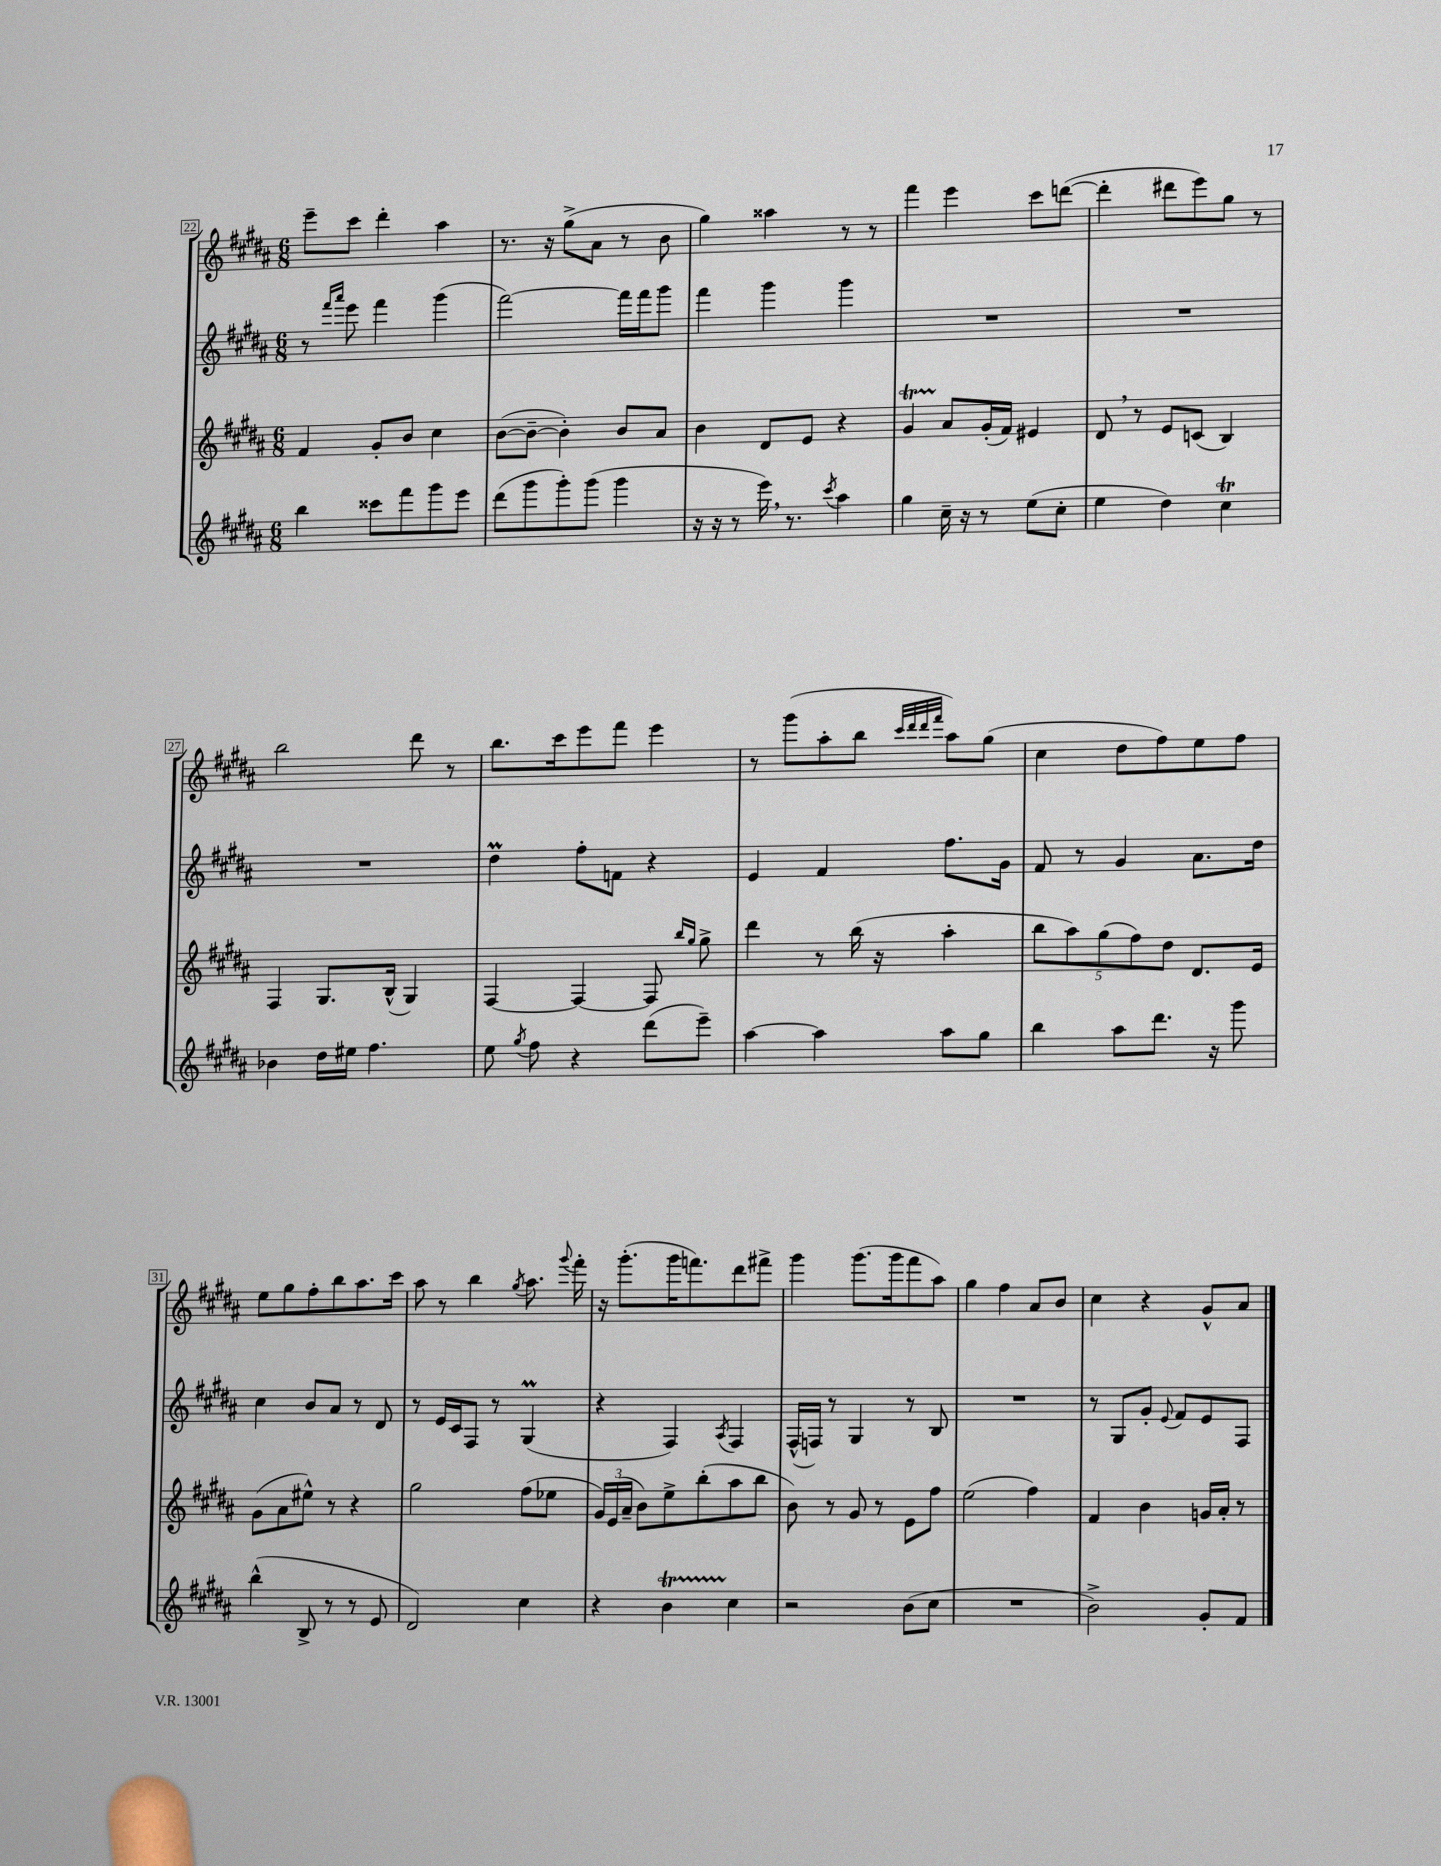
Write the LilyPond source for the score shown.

<<
\new StaffGroup <<
\new Staff = "s0" {
    \clef treble \key b \major \numericTimeSignature \time 6/8
    \autoBeamOff e'''8[-- cis'''8] dis'''4-. ais''4 |
    r8. r16 gis''8[->( ais'8] r8 b'8 |
    gis''4) aisis''4 r8 r8 |
    fis'''4 e'''4 cis'''8[ d'''8]~( |
    d'''4-. dis'''8[ e'''8) gis''8] r8 |
    b''2 dis'''8 r8 |
    b''8.[ cis'''16 e'''8 fis'''8] e'''4 |
    r8 gis'''8[( ais''8-. b''8] \grace { cis'''32[ dis'''32 dis'''32 fis'''32] } ais''8[) gis''8]( |
    cis''4 dis''8[ fis''8) e''8 fis''8] |
    e''8[ gis''8 fis''8-. b''8 ais''8. cis'''16] |
    ais''8 r8 b''4 \acciaccatura { gis''8 } ais''8. \appoggiatura { gis'''8 } fis'''16-. |
    r16 gis'''8.[-.( gis'''16 f'''8.) dis'''8 fis'''8]-> |
    gis'''4 gis'''8.[( gis'''16 fis'''8 ais''8]) |
    gis''4 fis''4 ais'8[ b'8] |
    cis''4 r4 gis'8[-^ ais'8] \bar "|." |
}
\new Staff = "s1" {
    \clef treble \key b \major \numericTimeSignature \time 6/8
    \autoBeamOff r8 \grace { fis'''16[ ais'''16] } e'''8 fis'''4 gis'''4( |
    fis'''2~) fis'''16[ fis'''16 gis'''8] |
    fis'''4 gis'''4 gis'''4 |
    R2. |
    R2. |
    R2. |
    dis''4\prall fis''8[-. f'8] r4 |
    e'4 fis'4 fis''8.[ gis'16] |
    fis'8 r8 gis'4 ais'8.[ dis''16] |
    cis''4 b'8[ ais'8] r8 dis'8 |
    r8 e'16[ cis'16 fis8] r8 gis4\prall( |
    r4 fis4) \acciaccatura { ais8 } fis4 |
    fis16[-^( f16]) r8 gis4 r8 b8 |
    R2. |
    r8 gis8[ gis'8]-. \appoggiatura { e'8 } fis'8[ e'8 fis8] \bar "|." |
}
\new Staff = "s2" {
    \clef treble \key b \major \numericTimeSignature \time 6/8
    \autoBeamOff fis'4 gis'8[-. b'8] cis''4 |
    b'8[~( b'8]~-- b'4-.) b'8[ ais'8] |
    b'4 dis'8[ e'8] r4 |
    gis'4\startTrillSpan ais'8[\stopTrillSpan gis'16-.( fis'16]) eis'4 |
    dis'8 \breathe r8 e'8[ c'8]( b4) |
    fis4 gis8.[ b16]-^( gis4) |
    fis4~ fis4~ fis8 \grace { b''16[ gis''16] } gis''8-> |
    dis'''4 r8 b''16( r16 ais''4-. |
    \tuplet 5/4 { b''8[ ais''8) gis''8( fis''8) dis''8] } dis'8.[ e'16] |
    gis'8[( ais'8 eis''8]-^) r8 r4 |
    gis''2 fis''8[( ees''8] |
    \tuplet 3/2 { gis'16[) e'16( ais'16]-- } b'8[) e''8-> b''8-.( ais''8 b''8] |
    b'8) r8 gis'8 r8 e'8[ fis''8] |
    e''2( fis''4) |
    fis'4 b'4 g'16[ ais'16]-. r8 \bar "|." |
}
\new Staff = "s3" {
    \clef treble \key b \major \numericTimeSignature \time 6/8
    \autoBeamOff b''4 cisis'''8[ fis'''8 gis'''8 e'''8] |
    dis'''8[( gis'''8 gis'''8-.) gis'''8]( gis'''4 |
    r16 r16 r8 e'''16) \breathe r8. \acciaccatura { cis'''8 } ais''4 |
    gis''4 cis''16-- r16 r8 e''8[( cis''8]-. |
    e''4 dis''4) cis''4\trill |
    bes'4 dis''16[ eis''16] fis''4. |
    e''8 \acciaccatura { gis''8 } fis''8 r4 dis'''8[( e'''8]--) |
    ais''4~ ais''4 ais''8[ gis''8] |
    b''4 ais''8[ dis'''8.] r16 gis'''8 |
    b''4-^( b8-> r8 r8 e'8 |
    dis'2) cis''4 |
    r4 b'4\startTrillSpan cis''4\stopTrillSpan |
    r2 b'8[( cis''8] |
    R2. |
    b'2->) gis'8[-. fis'8] \bar "|." |
}
>>
>>
\layout { \context { \Score currentBarNumber = #22 \override BarNumber.stencil = #(make-stencil-boxer 0.1 0.3 ly:text-interface::print) } }
